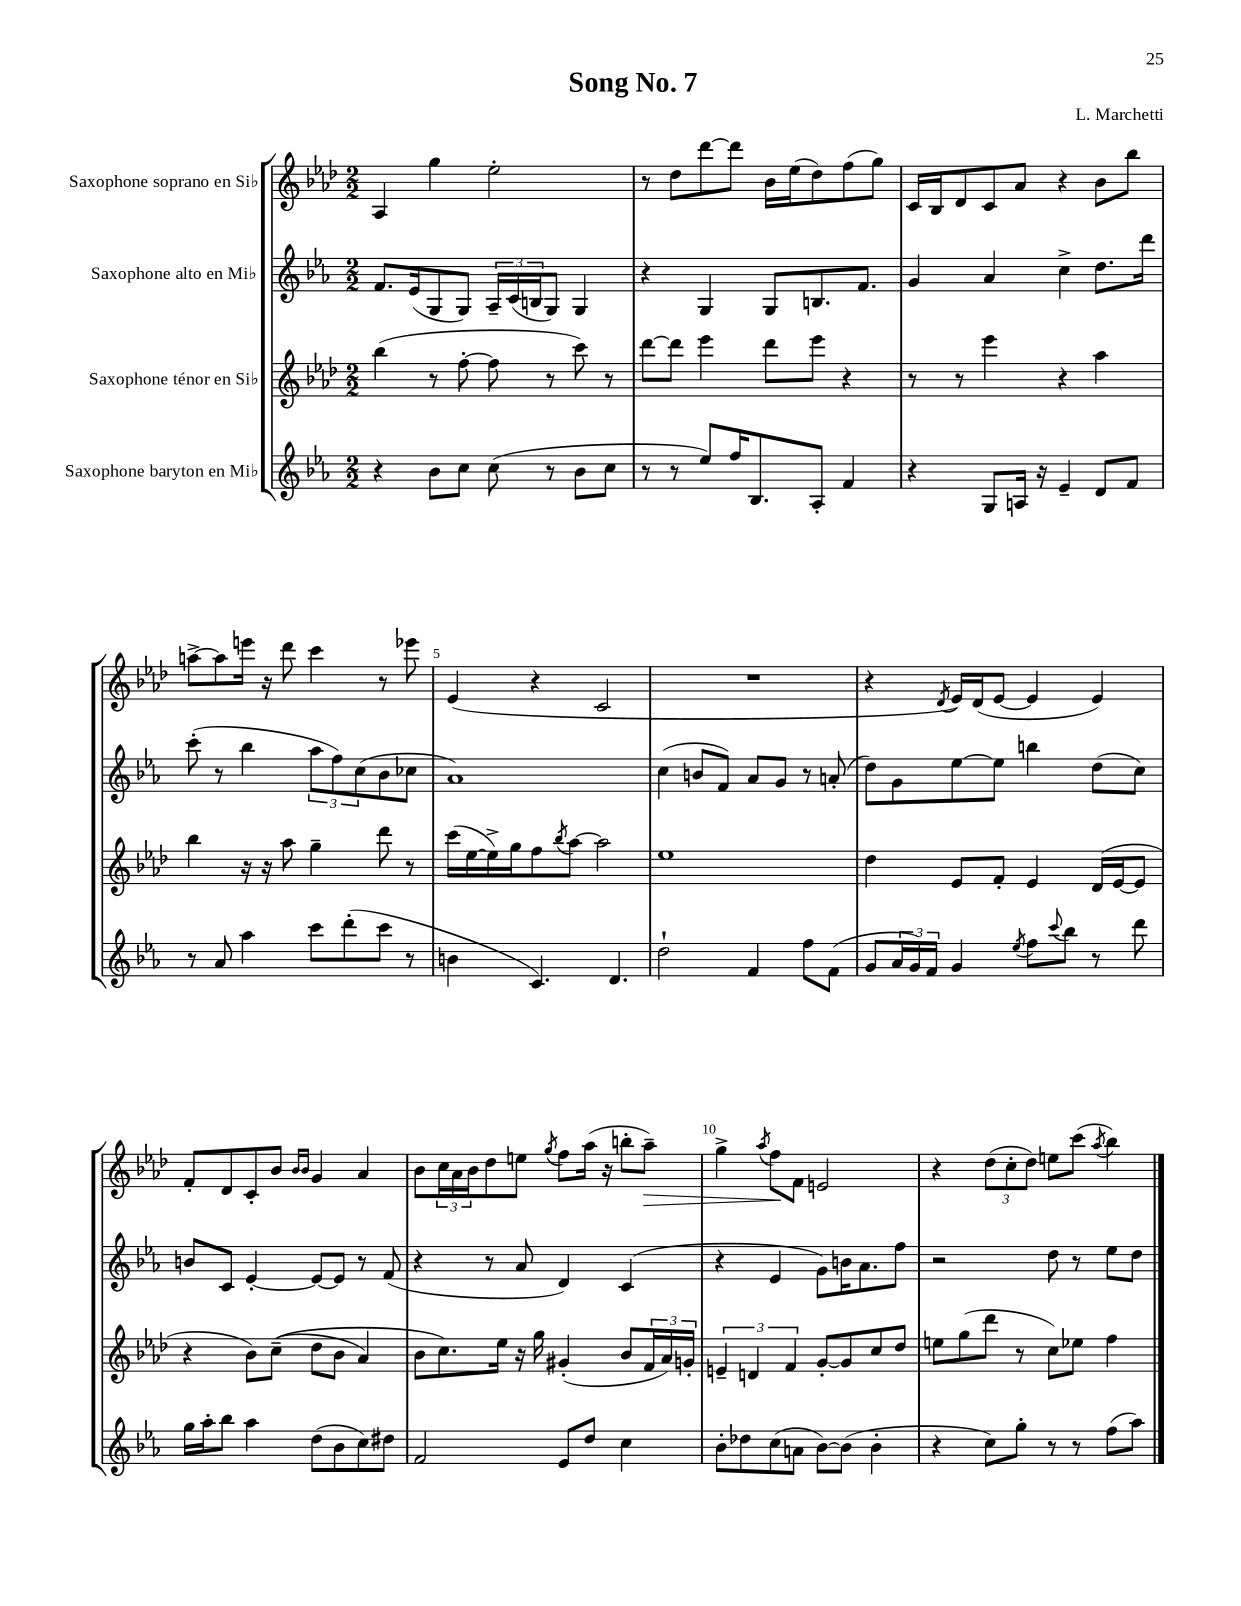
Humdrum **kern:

**kern	**kern	**kern	**kern
*staff4	*staff3	*staff2	*staff1
*clefG2	*clefG2	*clefG2	*clefG2
*k[b-e-a-]	*k[b-e-a-d-]	*k[b-e-a-]	*k[b-e-a-d-]
*M2/2	*M2/2	*M2/2	*M2/2
4r	(4bb-	8.f	4A-
.	.	(16e-	.
8b-	8r	8G	4gg
8cc	[8ff'	8G)	.
(8cc	8ff]	24A-~	2ee-'
.	.	(24c	.
.	.	24B	.
8r	8r	8G)	.
8b-	8ccc)	4G	.
8cc	8r	.	.
=	=	=	=
8r	[8ddd-	4r	8r
8r	8ddd-]	.	8dd-
8ee-)	4eee-	4G	[8ddd-
16ff	.	.	8ddd-]
8.B-	.	.	.
.	8ddd-	8G	16b-
.	.	.	(16ee-
8A-'	8eee-	8.B	8dd-)
4f	4r	.	(8ff
.	.	8.f	.
.	.	.	8gg)
=	=	=	=
4r	8r	4g	16c
.	.	.	16B-
.	8r	.	8d-
8G	4eee-	4a-	8c
16A	.	.	8a-
16r	.	.	.
4e-~	4r	4cc^	4r
8d	4aa-	8.dd	8b-
8f	.	.	8bb-
.	.	16ddd	.
=	=	=	=
8r	4bb-	(8ccc'	[8aa^
8a-	.	8r	8aa]
4aa-	16r	4bb-	16eee
.	16r	.	16r
.	8aa-	.	8ddd-
8ccc	4gg~	12aa-	4ccc
.	.	12ff)	.
(8ddd'	.	.	.
.	.	(12cc	.
8ccc	8ddd-	8b-	8r
8r	8r	8cc-	8eee-
=	=	=	=
4b	(16ccc	1a-)	(4e-
.	[16ee-	.	.
.	16ee-^])	.	.
.	16gg	.	.
4.c)	8ff	.	4r
.	8qbb-	.	.
.	[8aa-	.	.
.	2aa-]	.	2c
4.d	.	.	.
=	=	=	=
2dd`	1ee-	(4cc	1r
.	.	8b	.
.	.	8f)	.
4f	.	8a-	.
.	.	8g	.
8ff	.	8r	.
(8f	.	(8a'	.
=	=	=	=
8g	4dd-	8dd)	4r
24a-	.	8g	.
24g)	.	.	.
24f	.	.	.
.	.	.	8qd-
4g	8e-	[8ee-	16e-)
.	.	.	(16d-
.	8f'	8ee-]	[8e-
8qee-	.	.	.
8ff	4e-	4bb	4e-]
8qqccc	.	.	.
8bb-	.	.	.
8r	(16d-	(8dd	4e-)
.	[16e-	.	.
8ddd	8e-]	8cc)	.
=	=	=	=
16gg	4r	8b	8f'
16aa-'	.	.	.
8bb-	.	8c	8d-
4aa-	8b-)	[4e-'	8c'
.	&((8cc~	.	8b-
.	.	.	16qqb-
.	.	.	16qqb-
(8dd	8dd-	8e-_	4g
8b-	8b-	8e-]	.
8cc)	4a-)	8r	4a-
8dd#	.	(8f	.
=	=	=	=
2f	8b-	4r	8b-
.	8.cc&)	.	24cc
.	.	.	24a-
.	.	.	24b-
.	.	8r	8dd-
.	16ee-	.	.
.	16r	8a-	8ee
.	16gg	.	.
.	.	.	8qgg
8e-	(4g#'	4d)	8ff
8dd	.	.	(16aa-
.	.	.	16r
4cc	8b-	(4c	8bb'
.	24f	.	8aa-~)
.	24a-)	.	.
.	24g'	.	.
=	=	=	=
8b-'	6e~	4r	4gg^
8dd-	.	.	.
.	6d	.	.
.	.	.	8qaa-
(8cc	.	4e-	8ff
.	6f	.	.
8a	.	.	8f
[8b-)	[8g'	8g)	2e
(8b-]	8g]	16b	.
.	.	8.a-	.
4b-'	8cc	.	.
.	8dd-	8ff	.
=	=	=	=
4r	8ee	2r	4r
.	(8gg	.	.
8cc)	8ddd-	.	(12dd-
.	.	.	12cc'
8gg'	8r	.	.
.	.	.	12dd-)
8r	8cc)	8dd	8ee
8r	8ee-	8r	(8ccc
.	.	.	8qaa-
(8ff	4ff	8ee-	4bb-)
8aa-)	.	8dd	.
==	==	==	==
*-	*-	*-	*-
